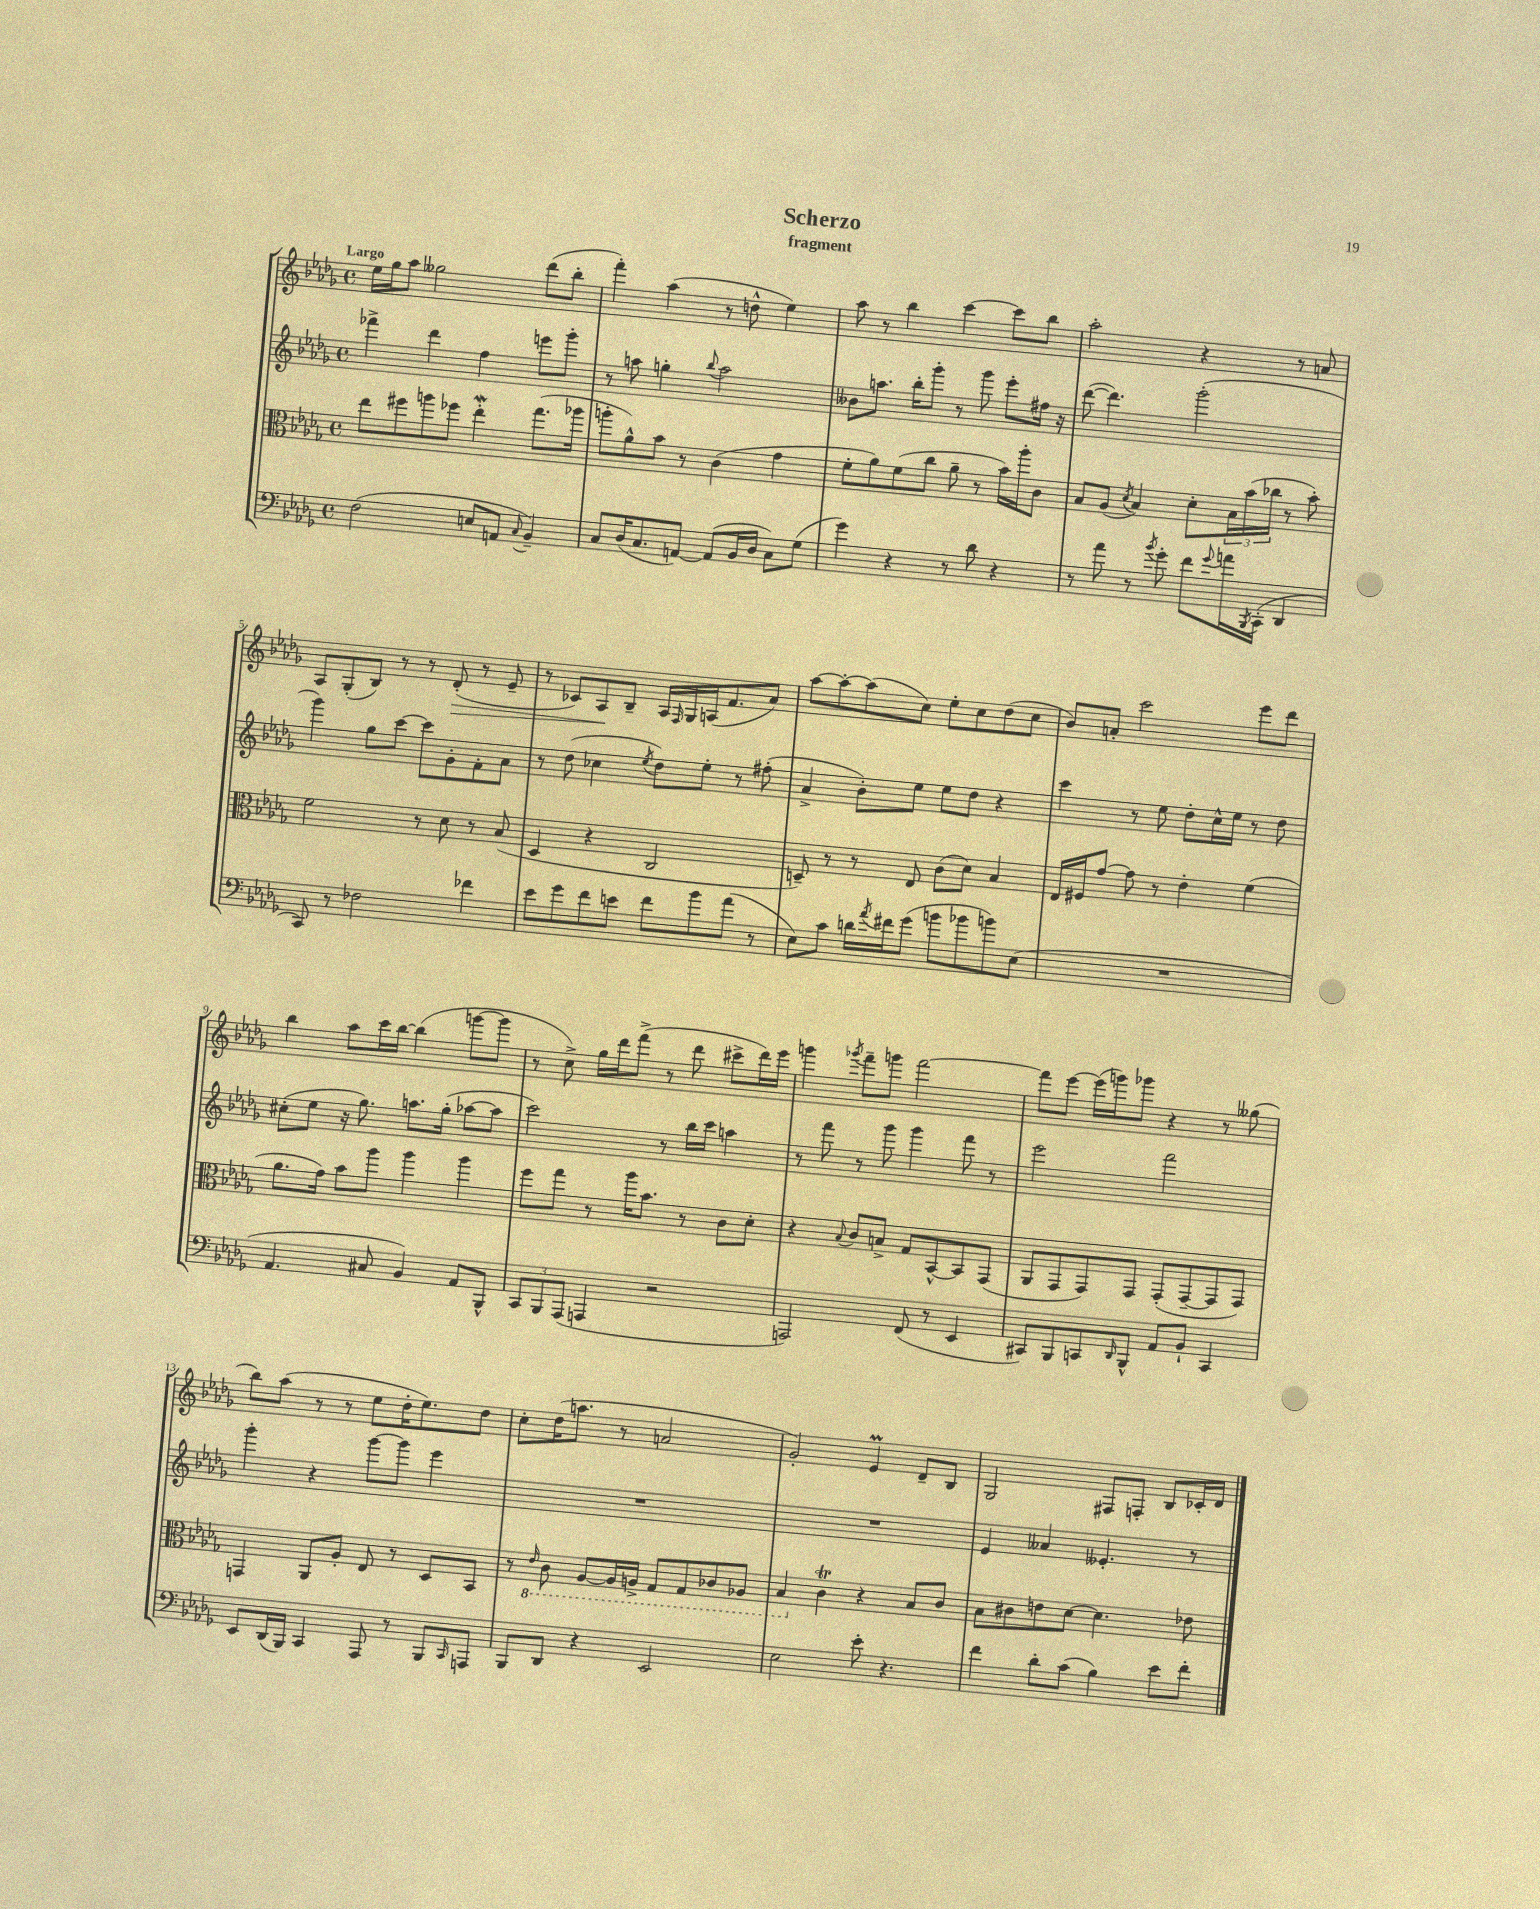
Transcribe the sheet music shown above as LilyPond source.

\header { title = "Scherzo" subtitle = "fragment" }
<<
\new StaffGroup <<
\new Staff = "s0" {
    \clef treble \key des \major \defaultTimeSignature \time 4/4 \tempo "Largo"
    ees''16 ges''16 aes''8 geses''2 des'''8( bes''8-. |
    f'''4-.) aes''4( r8 d''8-^ ees''4) |
    aes''8 r8 bes''4 c'''4~ c'''8 bes''8 |
    aes''2-. r4 r8 a'8 |
    aes8 ges8-.( bes8) r8 r8 des'8-.\>( r8 ees'8-- |
    r8 ces'8) aes8\! bes8-- aes16 \grace { f16 } ges16 a16( f'8. aes'8) |
    aes''8~ aes''8~-. aes''8( c''8) ees''8-. c''8 des''8( c''8 |
    bes'8) a'8-. c'''2 ees'''8 des'''8 |
    bes''4 aes''8 c'''16 bes''16~ bes''4( g'''8~ g'''8 |
    r8 c''8->) ges''16 des'''16 f'''8->( r8 des'''8 cis'''8-> des'''16) ees'''16 |
    g'''4 \acciaccatura { ges'''8 } f'''8-- g'''8 f'''2~ |
    f'''8 ees'''8~ ees'''16( g'''16) ges'''8 r4 r8 geses''8( |
    bes''8) aes''8( r8 r8 ees''8 des''16-. ees''8.) des''8 |
    c''8-. des''16( a''8. r8 a'2 |
    ges'2-.) ees'4\prall des'8-- bes8 |
    ges2 fis8 f8-. bes8 ces'16-. des'16 \bar "|." |
}
\new Staff = "s1" {
    \clef treble \key des \major \defaultTimeSignature \time 4/4
    fes'''4-> des'''4 f''4 e'''8 ges'''8-. |
    r8 a''8 g''4-. \appoggiatura { bes''8 } a''2 |
    beses'8 a''8. bes''16-. ges'''8-. r8 ges'''8 ees'''8-. fis''16 r16 |
    des'''8~( des'''4.) ges'''2-.( |
    ges'''4) ges''8 c'''8~ c'''8 ges'8-. f'8-. aes'8 |
    r8 des''8( ces''4 \acciaccatura { ees''8 } des''8) ees''8-. r8 fis''8-.( |
    aes'4-> bes'8-.) ees''8 ees''8 des''8 r4 |
    c'''4 r8 ees''8 des''8-. c''16-^ ees''16 r8 des''8 |
    cis''8-.( ees''8 r16 ges''8.) a''8. ges''16-.( aes''8~ aes''8 |
    c'''2) r8 bes''16 c'''16 a''4 |
    r8 f'''8 r8 ges'''8 ges'''4 f'''8 r8 |
    ees'''2 f'''2 |
    ges'''4-. r4 ges'''8~ ges'''8 ees'''4 |
    R1 |
    R1 |
    ees'4 aeses'4 eeses'4.-. r8 \bar "|." |
}
\new Staff = "s2" {
    \clef alto \key des \major \defaultTimeSignature \time 4/4
    ees''8 fis''8 a''8 fes''8 ees''4-.\mordent ges''8.( aes''16 |
    a''8-. aes'8-^) bes'8 r8 c'4( ges'4 |
    f'8-. aes'8) f'8( c''8 aes'8-- r8 bes'16) aes''16-. c'8 |
    bes8 aes8( \acciaccatura { des'8 } bes4) des'8-. \tuplet 3/2 { bes16 bes'16( ces''16 } r8 bes'8-.) |
    f'2 r8 des'8 r8 bes8( |
    des4 r4 c2 |
    d8--) r8 r8 ees8 c'8( des'8) bes4 |
    ees16 fis16 ges'8~ ges'8 r8 ees'4-. f'4( |
    aes'8. ges'16) bes'8 aes''8 aes''4 aes''4 |
    f''8 ges''8 r8 aes''16 bes'8. r8 c'8 des'8-. |
    r4 \appoggiatura { bes8 } c'8 b8-> ges8 bes,8~-^ bes,8 ges,8( |
    aes,8 ges,8 ges,8) ges,8 ges,8-.( ges,8~-- ges,8 ges,8) |
    g,4 aes,8 aes8-. ees8 r8 des8 bes,8 |
    r8 \ottava #-1 \grace { ees16 } c8 aes,8~ aes,16 a,16-> ges,8 ges,8 ces8 aes,8 |
    bes,4 \ottava #0 c'4\trill r4 bes8 c'8 |
    bes8 cis'8 e'8 des'8~ des'4. ees'8 \bar "|." |
}
\new Staff = "s3" {
    \clef bass \key des \major \defaultTimeSignature \time 4/4
    f2( e8 a,8 \appoggiatura { c8 } bes,4--) |
    c8 des16( c8. a,8~) a,8( bes,16 des16 c8) ges8( |
    ges'4) r4 r8 des'8 r4 |
    r8 aes'8 r8 \acciaccatura { bes'8 } ges'8-. f'8 \appoggiatura { ges'8 } a'16 \acciaccatura { bes,,8 } c,16-.( des,4 |
    c,8) r8 fes2 fes'4 |
    ees'8 ges'8 f'8 e'8 f'8 bes'8 aes'8( r8 |
    ees8) c'8 d'16 \acciaccatura { aes'8 } fis'16 ges'8( b'8 bes'8 b'8) ees8( |
    R1 |
    aes,4. cis8 bes,4) aes,8 bes,,8-^ |
    \tuplet 3/2 { c,8 bes,,8 aes,,8( } a,,4 r2 |
    a,,2) f,8( r8 ees,4 |
    cis,8) bes,,8 c,8 \grace { des,16 } bes,,8-^ aes,8 bes,8-! c,4 |
    ees,8 des,16( bes,,16) c,4 aes,,8 r8 bes,,8 \grace { c,16 } a,,8 |
    bes,,8 des,8 r4 ees,2 |
    ees2 ees'8-. r4. |
    f'4 des'8-. c'8( bes4) ees'8 f'8-. \bar "|." |
}
>>
>>
